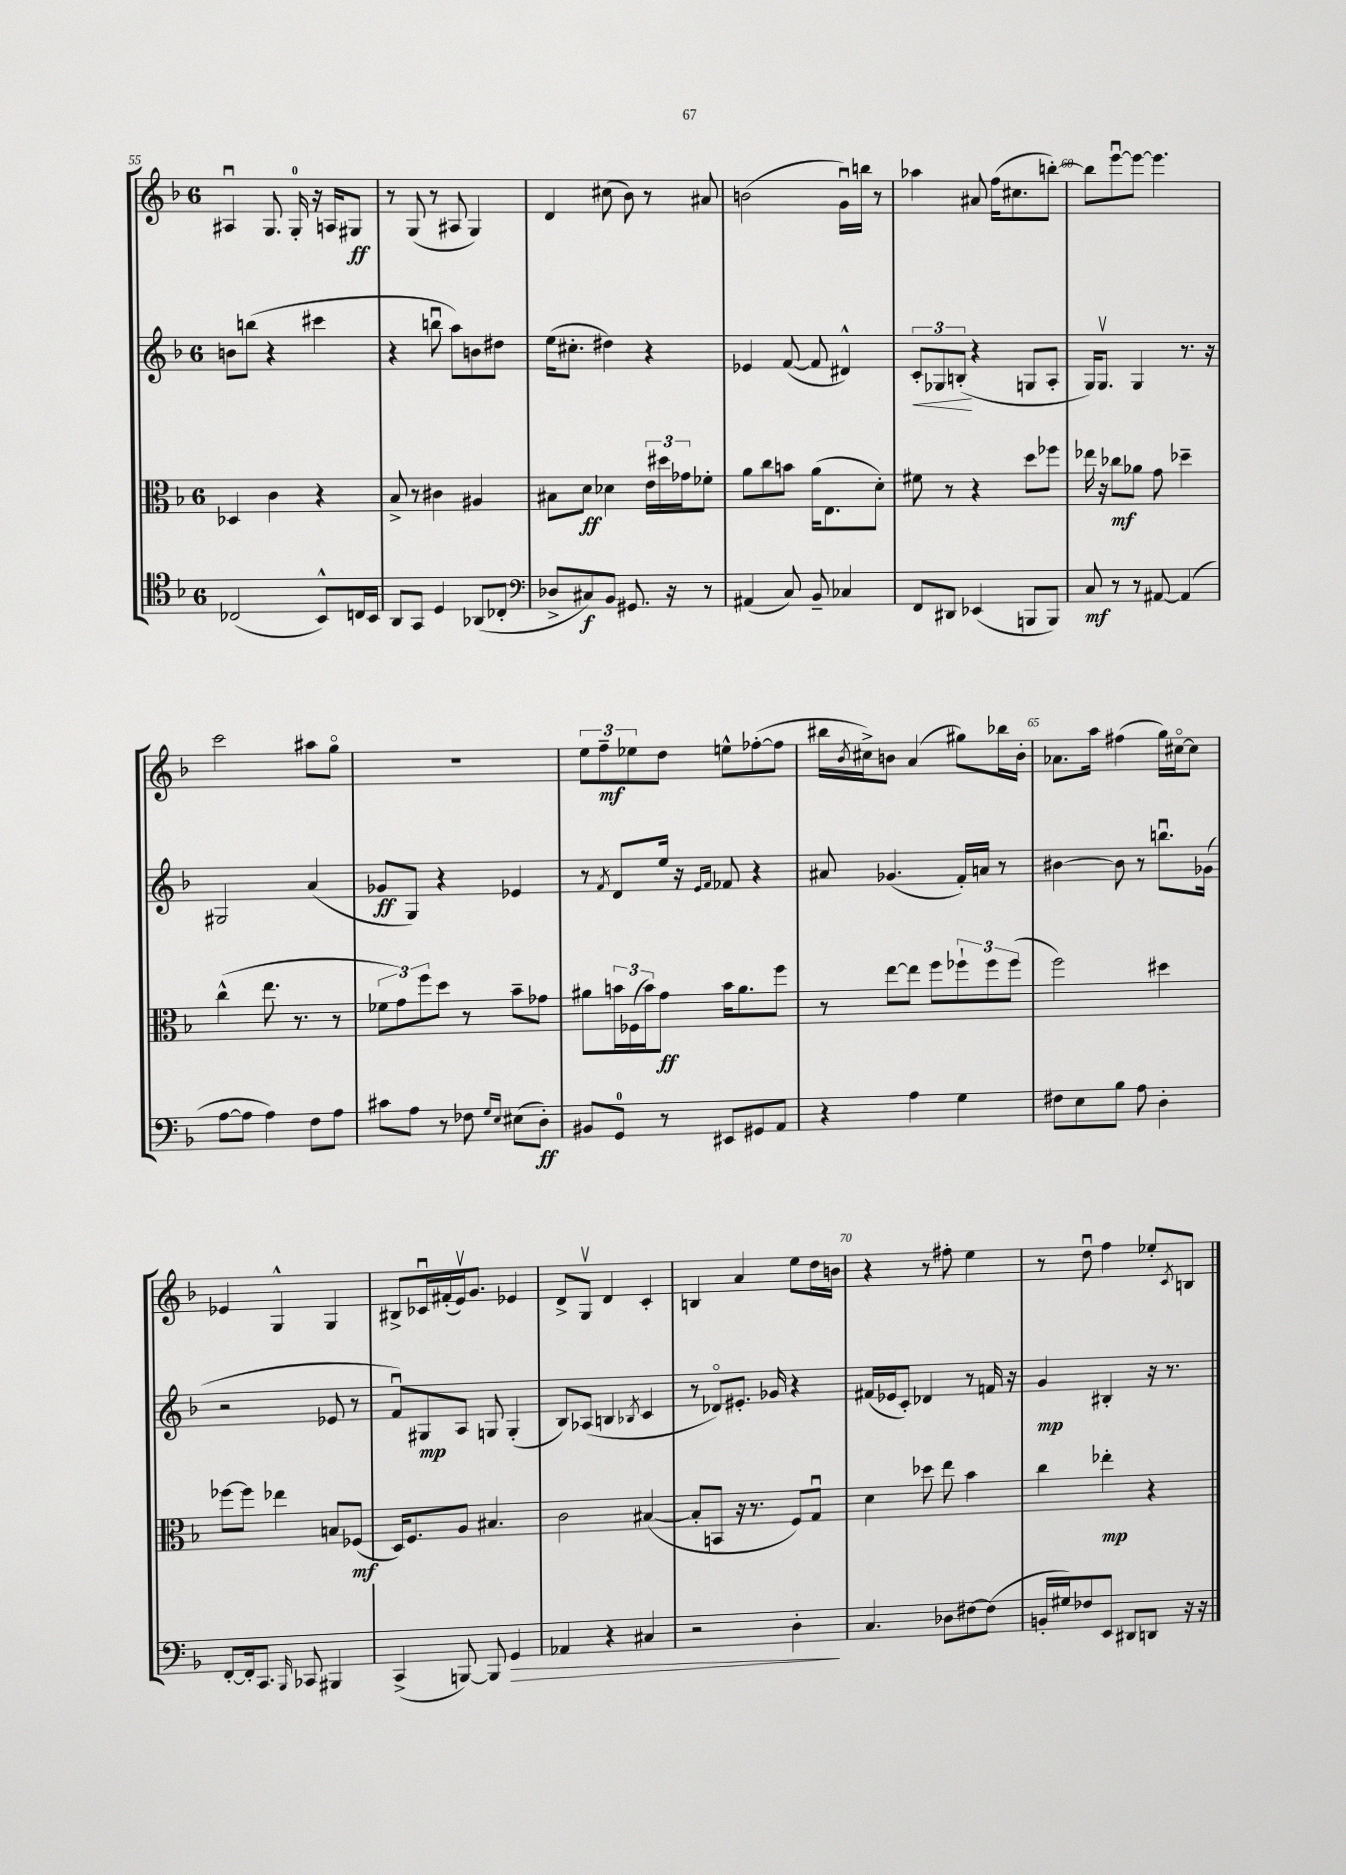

**kern	**kern	**kern	**kern
*staff4	*staff3	*staff2	*staff1
*clefC4	*clefC3	*clefG2	*clefG2
*k[b-]	*k[b-]	*k[b-]	*k[b-]
*M6/8	*M6/8	*M6/8	*M6/8
(2C-	4D-	8b	4A#u
.	.	(8bb	.
.	4c	4r	8.G
.	.	.	16G'
8BB-^^)	4r	4ccc#	16r
.	.	.	16A
16C	.	.	8G#
16BB-	.	.	.
=	=	=	=
8AA	8B-^	4r	8r
8GG	8r	.	(8G
4D	4c#	8bbu	8r
.	.	8aa)	8A#
(8AA-	4A#	8b	4G)
8C-'	.	8dd#	.
=	=	=	=
*clefF4	*	*	*
8D-^	8B#	(16ee	4d
.	.	8.cc#'	.
8C#)	8d	.	.
8BB-	4d-	4dd#)	(8cc#
8.GG#	.	.	8b-)
.	24e	4r	8r
.	24dd#	.	.
16r	.	.	.
.	24g-	.	.
8r	8f-'	.	8a#
=	=	=	=
(4AA#	8a	4e-	(2b
.	8cc	.	.
8C)	8b	([8f	.
8BB-~	(16a	8f]	.
.	8.E	.	.
4C-	.	4d#^^)	16gu)
.	.	.	16bb
.	8d')	.	8r
=	=	=	=
8FF	8f#	12c'	4aa-
.	.	12G-	.
8DD#	8r	.	.
.	.	(12B'	.
(4EE-	4r	4r	8a#
.	.	.	(16ff
.	.	.	8.cc#
8BBB	8dd	8G	.
8BBB)	8ff-	8A'	[8bb')
=	=	=	=
8C	16ee-	16G)	8bb]
.	16r	8.Gv	.
8r	8cc-	.	[8eeeu
8r	8a-	4G	8eee_
[8AA#	8g	.	4.eee]
(4AA#]	4dd-~	8.r	.
.	.	16r	.
=	=	=	=
[8A	(4cc^^	2G#	2ccc
8A]	.	.	.
4A)	8.ee	.	.
.	8.r	.	.
8F	.	(4a	8aa#
8A	8r	.	8ggo
=	=	=	=
8c#	12f-	8g-	2.r
.	12g)	.	.
8A	.	8G)	.
.	12ff	.	.
8r	8dd	4r	.
8F-	8r	.	.
16qqG	.	.	.
16qqE	.	.	.
(8E#	8b-~	4e-	.
8D')	8g-	.	.
=	=	=	=
8BB#	8a#	8r	12ee
.	.	.	12ff~
.	.	8qf	.
8GG	24b	8d	.
.	(24F-	.	12ee-
.	24b)	.	.
8r	8g	16ee	8dd
.	.	16r	.
.	.	16qqe	.
.	.	16qqf	.
8EE#	16b	8f-	8ee^^
.	8.a#	.	.
8GG#	.	4r	([8ff-'
8AA	8ff	.	8ff-]
=	=	=	=
4r	8r	8a#	16bb#
.	.	.	8qb-
.	.	.	16cc#^)
.	[8ee	(4.g-	8b
4A	8ee]	.	(4a
.	8ff	.	.
4G	12ff-`	16f')	8gg#)
.	.	16a	.
.	12ff-	.	.
.	.	8r	16bb-
.	(12ff-	.	.
.	.	.	16b'
=	=	=	=
8F#	2ff)	[4b#	8.a-
8E	.	.	.
.	.	.	16aa
8B-	.	8b#]	(4ff#
8A	.	8r	.
4D'	4dd#	8.bbu	16gg)
.	.	.	[16cc#o
.	.	.	8cc#]
.	.	(16g-	.
=	=	=	=
[8FF'	[8ff-	2r	4e-
16FF']	8ff-]	.	.
8.CC	.	.	.
.	4ee-	.	4G^^
16qqBBB-	.	.	.
8CC-	.	.	.
4BBB#	8B	8e-	4G
.	(8F-	8r	.
=	=	=	=
(4CC^	16D)	8fu)	8B#^
.	8.F	.	.
.	.	8G#	16c-u
.	.	.	(16f#'
[8BBB)	8A	8A	16ev)
.	.	.	8.g
8BBB]	4.B#	8G	.
4GG	.	(4G'	4e-
=	=	=	=
4AA-	2c	8B-)	8d^
.	.	(8A-	8Gv
4r	.	4B	4d
.	.	8qB-	.
4C#	([4B#	4c	4c'
=	=	=	=
2r	8B#']	8r	4B
.	8BB	8d-o)	.
.	16r	8.e#'	4a
.	8.r	.	.
.	.	16g-	.
4D'	8F)	4r	8ee
.	8Gu	.	16dd
.	.	.	16b
=	=	=	=
4.C	4d	(16f#	4r
.	.	16e-	.
.	.	8c')	.
.	8dd-	4d-	8r
8D-	8ee	.	8ff#'
[8F#	4b-	8r	4ee
(8F#]	.	16f	.
.	.	16r	.
=	=	=	=
16BB'	4cc	4g	8r
16G#)	.	.	.
8F-	.	.	8ddu
8EE	4ee-'	4B#'	4ff
8DD#	.	.	.
8DD	4r	16r	8ee-'
.	.	8.r	.
.	.	.	8qc
16r	.	.	8B
16r	.	.	.
==	==	==	==
*-	*-	*-	*-
